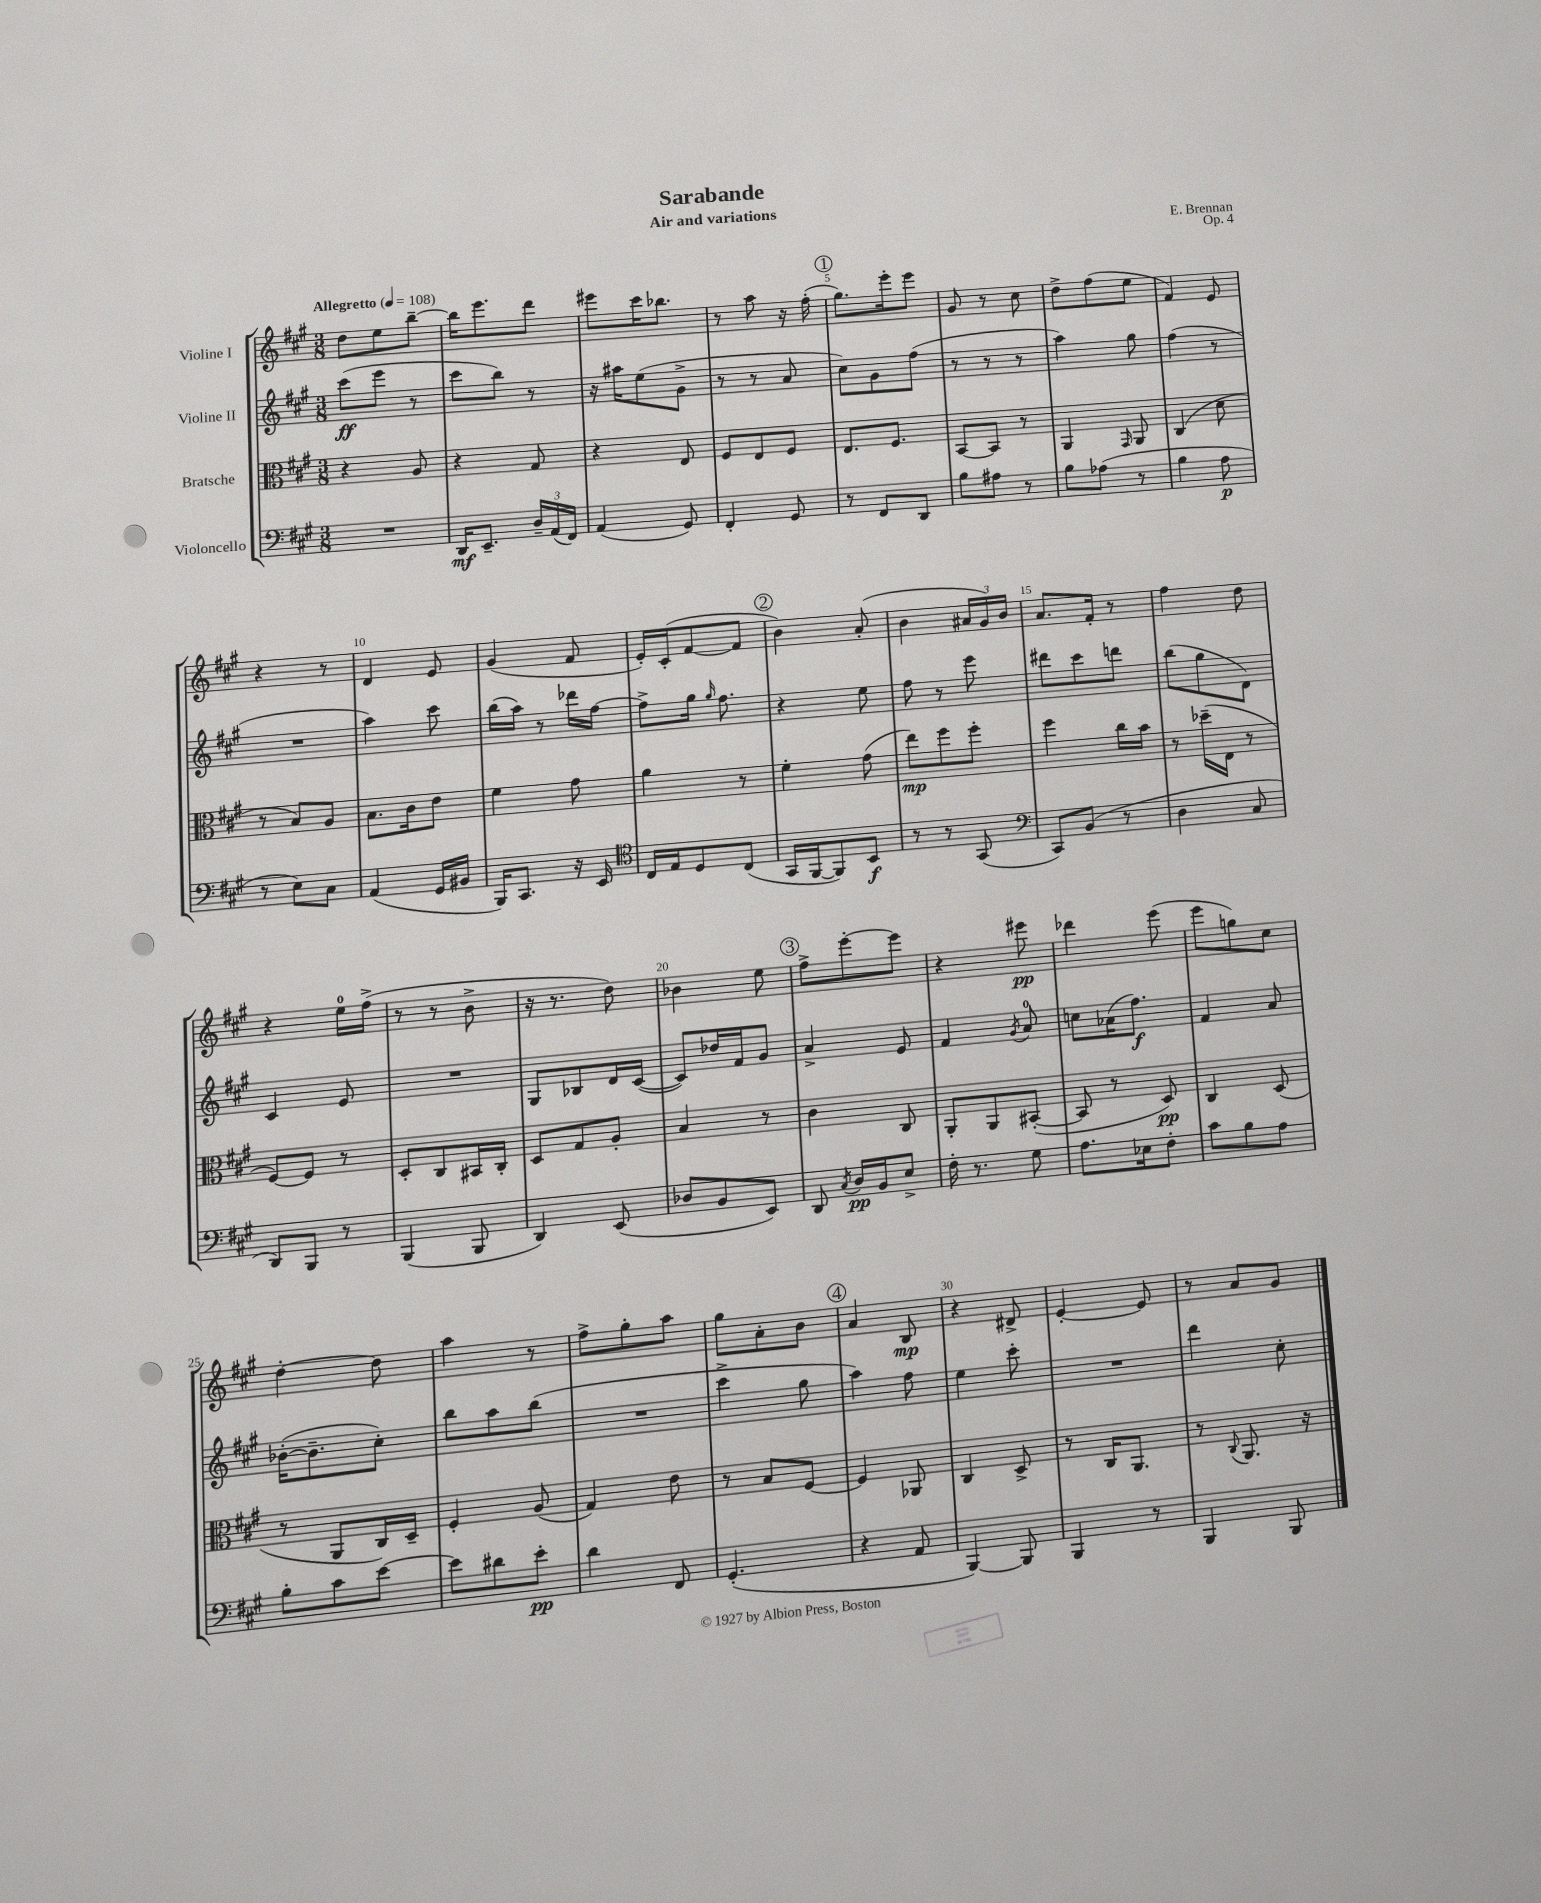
\header { title = "Sarabande" composer = "E. Brennan" subtitle = "Air and variations" opus = "Op. 4" }
<<
\new StaffGroup <<
\new Staff = "s0" \with { instrumentName = "Violine I" } {
    \clef treble \key a \major \numericTimeSignature \time 3/8 \tempo "Allegretto" 4 = 108
    \autoBeamOff d''8[ e''8 b''8]~-- |
    b''16[ e'''8. d'''8] |
    eis'''8[ cis'''16 bes''8.] |
    r8 a''8 r16 fis''16-.( |
    \mark \markup { \circle "1" } gis''8.[) e'''16-. e'''8] |
    gis'8 r8 cis''8 |
    d''8[-> fis''8( e''8] |
    fis'4) e'8 |
    r4 r8 |
    d'4 e'8 |
    gis'4( fis'8 |
    e'16[-.) cis'16-.( fis'8~ fis'8] |
    \mark \markup { \circle "2" } b'4) a'8-.( |
    b'4 \tuplet 3/2 { ais'16[ gis'16) b'16] } |
    a'8.[ fis'16]-. r8 |
    fis''4 d''8 |
    r4 e''16[-0 fis''16]->( |
    r8 r8 b'8-> |
    r16 r8. d''8) |
    bes'4 e''8 |
    \mark \markup { \circle "3" } fis''8[-> e'''8~-. e'''8] |
    r4 eis'''8\pp |
    des'''4 e'''8( |
    e'''8[ g''8) cis''8] |
    d''4~-. d''8 |
    a''4 r8 |
    fis''8[-> gis''8-. a''8] |
    gis''8[ a'8-. b'8] |
    \mark \markup { \circle "4" } a'4 b8\mp |
    r4 dis'8-> |
    e'4~-. e'8 |
    r8 a'8[ gis'8] \bar "|." |
}
\new Staff = "s1" \with { instrumentName = "Violine II" } {
    \clef treble \key a \major \numericTimeSignature \time 3/8
    \autoBeamOff cis'''8[\ff( e'''8] r8 |
    cis'''8[ b''8]) r8 |
    r16 ais''16[ e''8( gis'8]-> |
    r8 r8 a'8 |
    \mark \markup { \circle "1" } cis''8[) gis'8 fis''8]( |
    r8 r8 r8 |
    a''4) gis''8 |
    fis''4( r8 |
    R4. |
    a''4) cis'''8 |
    b''16[( a''16]) r8 des'''16[ fis''16]~ |
    fis''8[-> gis''16] \grace { gis''16 } fis''8. |
    \mark \markup { \circle "2" } r4 e''8 |
    fis''8 r8 e'''8 |
    dis'''8[ cis'''8 d'''8] |
    b''8[( gis''8 d'8]) |
    cis'4 e'8 |
    R4. |
    gis8[ bes8 d'16 cis'16]~( |
    cis'8[) des''16 fis'16 gis'8] |
    \mark \markup { \circle "3" } a'4-> e'8 |
    fis'4 \acciaccatura { gis'8 } a'8-0 |
    c''8[ aes'16( fis''8.]\f) |
    fis'4 a'8 |
    bes'16[~-.( bes'8.-- cis''8]-.) |
    b''8[ a''8 b''8]( |
    R4. |
    cis'''4-> gis''8 |
    \mark \markup { \circle "4" } a''4) fis''8 |
    e''4 cis'''8-. |
    R4. |
    d'''4 cis''8-. \bar "|." |
}
\new Staff = "s2" \with { instrumentName = "Bratsche" } {
    \clef alto \key a \major \numericTimeSignature \time 3/8
    \autoBeamOff r4 a8 |
    r4 gis8 |
    r4 e8 |
    fis8[ e8 fis8] |
    \mark \markup { \circle "1" } e8.[ fis8.] |
    b,8[~ b,8] r8 |
    a,4 \grace { gis,16 } a,8 |
    cis4( d'8 |
    r8 b8[) a8] |
    b8.[ cis'16 e'8] |
    fis'4 gis'8 |
    a'4 r8 |
    \mark \markup { \circle "2" } fis'4-. gis'8( |
    e''8[\mp) fis''8 fis''8]-. |
    fis''4 cis''16[ b'16] |
    r8 des''16[--( e16] r8 |
    fis8[~) fis8] r8 |
    d8[-. cis8 bis,16 cis16]-. |
    d8[ gis8 a8]-. |
    b4 r8 |
    \mark \markup { \circle "3" } cis'4 cis8 |
    a,8[-. a,8 bis,8]~-.( |
    bis,8 r8 d8\pp) |
    cis4 d8( |
    r8 a,8[ cis16) d16]-- |
    fis4-. a8( |
    gis4) e'8 |
    r8 b8[ fis8]~ |
    \mark \markup { \circle "4" } fis4 aes,8 |
    cis4 d8-> |
    r8 cis16[ a,8.] |
    r8 \appoggiatura { cis8 } a,8. r16 \bar "|." |
}
\new Staff = "s3" \with { instrumentName = "Violoncello" } {
    \clef bass \key a \major \numericTimeSignature \time 3/8
    \autoBeamOff R4. |
    d,16[\mf e,8.]-- \tuplet 3/2 { d16[-- a,16( fis,16]) } |
    a,4( gis,8) |
    fis,4-. gis,8 |
    \mark \markup { \circle "1" } r8 fis,8[ d,8] |
    b8[ ais8] r8 |
    b8[ aes8]( r8 |
    b4 a8\p |
    r8 e8[) cis8] |
    a,4( gis,16[ bis,16] |
    b,,16[) cis,8.] r16 e,16 |
    \clef tenor cis16[ e16 d8 cis8]( |
    \mark \markup { \circle "2" } gis,16[ fis,16~ fis,8) b,8]\f |
    r8 r8 gis,8( |
    \clef bass cis,8[) b,8]( r8 |
    d4 cis8 |
    d,8[) b,,8] r8 |
    b,,4( b,,8 |
    d,4) e,8( |
    des8[ b,8 e,8]) |
    \mark \markup { \circle "3" } d,8 \acciaccatura { cis8 } d16[\pp b,16 e8]-> |
    fis16-. r8. gis8 |
    a8.[ ees16 fis8]-. |
    cis'8[ b8 a8] |
    b8[-. cis'8 e'8]~ |
    e'8[ dis'8 e'8]-.\pp |
    d'4 fis,8 |
    gis,4.-.( |
    \mark \markup { \circle "4" } r4 a,8 |
    b,,4~) b,,8 |
    b,,4 r8 |
    b,,4 b,,8 \bar "|." |
}
>>
>>
\layout { \context { \Score \override BarNumber.break-visibility = ##(#f #t #t) barNumberVisibility = #(every-nth-bar-number-visible 5) } }
